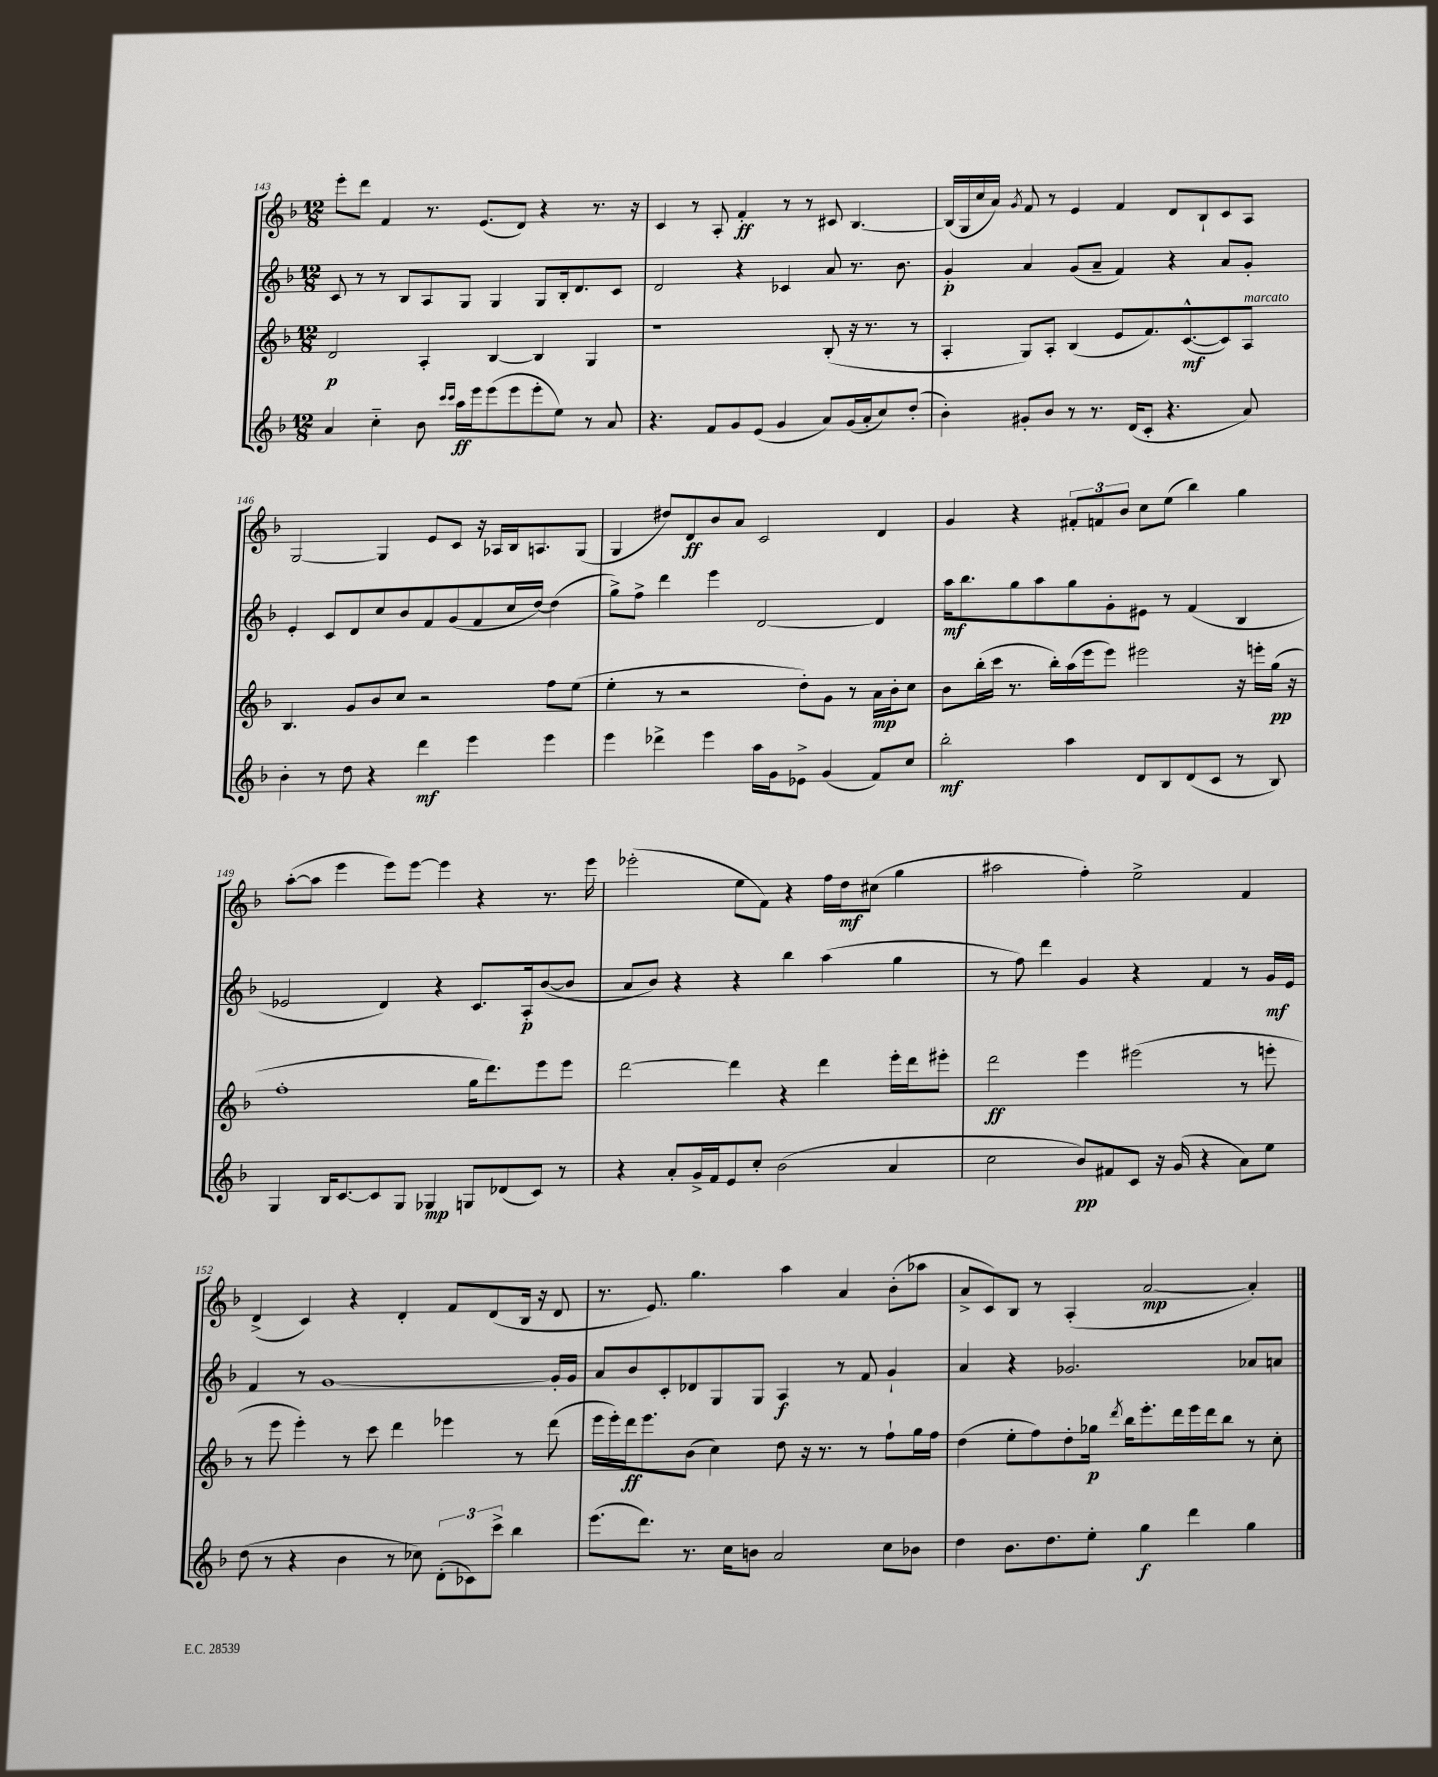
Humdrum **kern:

**kern	**kern	**kern	**kern
*staff4	*staff3	*staff2	*staff1
*clefG2	*clefG2	*clefG2	*clefG2
*k[b-]	*k[b-]	*k[b-]	*k[b-]
*M12/8	*M12/8	*M12/8	*M12/8
4a	2d	8c	8eee'
.	.	8r	8ddd
4cc'~	.	8r	4f
.	.	8B-	.
8b-	4A'	8A	8.r
16qqccc	.	.	.
16qqccc	.	.	.
16aa	.	8G	.
16eee	.	.	(8.e
(8eee	[4B-	4G	.
8eee	.	.	8d)
8eee'	4B-]	8G	4r
8ee)	.	16B-'	.
.	.	8.d	.
8r	4G	.	8.r
8a	.	8c	.
.	.	.	16r
=	=	=	=
4.r	1r	2d	4c
.	.	.	8r
8f	.	.	8A'
8g	.	4r	4f'
(8e	.	.	.
4g	.	4c-	8r
.	.	.	8r
8a)	(8B-'	8a	8c#
(16g	16r	8.r	[4.B-
16a'	8.r	.	.
8cc)	.	.	.
.	.	8.b-	.
(8dd'	8r	.	.
=	=	=	=
4b-')	4A'	4g'	(16B-]
.	.	.	16G
.	.	.	16cc
.	.	.	16a)
.	.	.	8qg
8g#'	8G)	4a	8f
8b-	8A'	.	8r
8r	(4B-	(8g	4e
8.r	.	8a~	.
.	8e	4f)	4f
(16d	.	.	.
8c'	8.f)	.	.
4.r	.	4r	8d
.	([8.c^^	.	.
.	.	.	8B-`
.	8c])	8a	8c
8a)	8A	8g'	8A
=	=	=	=
4b-'	4.B-	4e'	[2G
8r	.	8c	.
8dd	8g	8d	.
4r	8b-	8cc	4G]
.	8cc	8b-	.
4ddd	2r	8f	8e
.	.	(8g	8c
4eee	.	8f	16r
.	.	.	16A-
.	.	16cc	16B-
.	.	[16dd)	8.A
4eee	8ff	(4dd]	.
.	(8ee	.	(8G
=	=	=	=
4eee	4ee'	8gg^)	4G
.	.	8ff^	.
4ddd-^	8r	4ddd	8dd#)
.	2r	.	8d
4eee	.	4eee	8b-
.	.	.	8a
16aa	.	[2d	2c
16g	.	.	.
8e-^	8dd')	.	.
(4g	8g	.	.
.	8r	.	.
8f)	16a	4d]	4d
.	16b-'	.	.
8cc	8cc	.	.
=	=	=	=
2bb-'	8b-	16aa	4g
.	.	8.bb-	.
.	(16bb-'	.	.
.	16ccc	.	.
.	8.r	8gg	4r
.	.	8aa	.
.	16bb-')	.	.
4aa	(16aa	8gg	12f#'
.	16eee	.	.
.	.	.	12f
.	8eee)	8g'	.
.	.	.	12b-
8d	2eee#	8e#	8cc
8B-	.	8r	(8ee
(8d	.	(4f	4bb-)
8c	.	.	.
8r	16r	4B-	4gg
.	16eee'	.	.
8B-)	(16gg	.	.
.	16r	.	.
=	=	=	=
4G	1ff'	2e-	([8aa'
.	.	.	8aa]
16B-	.	.	4eee
[8.c	.	.	.
8c]	.	4d)	8eee)
8G	.	.	[8eee
4G-	.	4r	4eee]
8G	16gg	8.c	4r
.	8.ddd)	.	.
(8d-	.	.	.
.	.	16A'	.
8c)	8eee	([8b-	8.r
8r	8eee	8b-]	.
.	.	.	16eee
=	=	=	=
4r	[2ddd	8a	(2eee-'
.	.	8b-)	.
8a'	.	4r	.
16g^	.	.	.
16f	.	.	.
8e	4ddd]	4r	8ee
8cc'	.	.	8f)
(2b-	4r	4bb-	4r
.	4ddd	(4aa	16ff
.	.	.	16dd
.	.	.	(8cc#
4a	16eee'	4gg	4gg
.	16ddd	.	.
.	8eee#'	.	.
=	=	=	=
2cc	2ddd	8r	2aa#
.	.	8ff)	.
.	.	4ddd	.
8b-)	4eee	4g	4ff')
8f#	.	.	.
8c	(2eee#	4r	2ee^
16r	.	.	.
(16g	.	.	.
4r	.	4f	.
8a)	8r	8r	4f
8ee	8eee'	16g	.
.	.	16e	.
=	=	=	=
(8dd	8r	4f	(4d^
8r	8eee	.	.
4r	4eee')	8r	4c)
.	.	[1g	.
4b-	8r	.	4r
.	8ccc	.	.
8r	4ddd	.	4d'
8cc-)	.	.	.
(12d'	4eee-	.	8f
12c-)	.	.	.
.	.	.	(8d
12ccc^	.	.	.
4bb-	8r	.	16B-
.	.	.	16r
.	(8ddd	16g']	8d
.	.	16g	.
=	=	=	=
(8.eee	16eee	8a	8.r
.	16eee')	.	.
.	16ddd	8b-	.
8.ddd)	8.eee	.	8.e)
.	.	8c'	.
8.r	(8b-	8d-	4.gg
.	4cc)	8G	.
16cc	.	.	.
8b	.	8G	.
2a	8dd	4A	4aa
.	16r	.	.
.	8.r	.	.
.	.	8r	4a
.	8r	8f	.
8cc	8ff`	4g`	(8b-'
8b-	16gg	.	8aa-
.	16ff	.	.
=	=	=	=
4dd	(4dd	4a	8a^
.	.	.	8c)
8.b-	8ee'	4r	8B-
.	8ff)	.	8r
8.dd	.	.	.
.	8dd'	2.g-	(4A'
8ee'	16gg-	.	.
.	8qddd	.	.
.	16bb-	.	.
4gg	8.eee'	.	[2a
.	16ddd	.	.
4ddd	16eee	.	.
.	16ddd	.	.
.	8bb-	.	.
4gg	8r	8a-	4a'])
.	8cc'	8a	.
==	==	==	==
*-	*-	*-	*-
